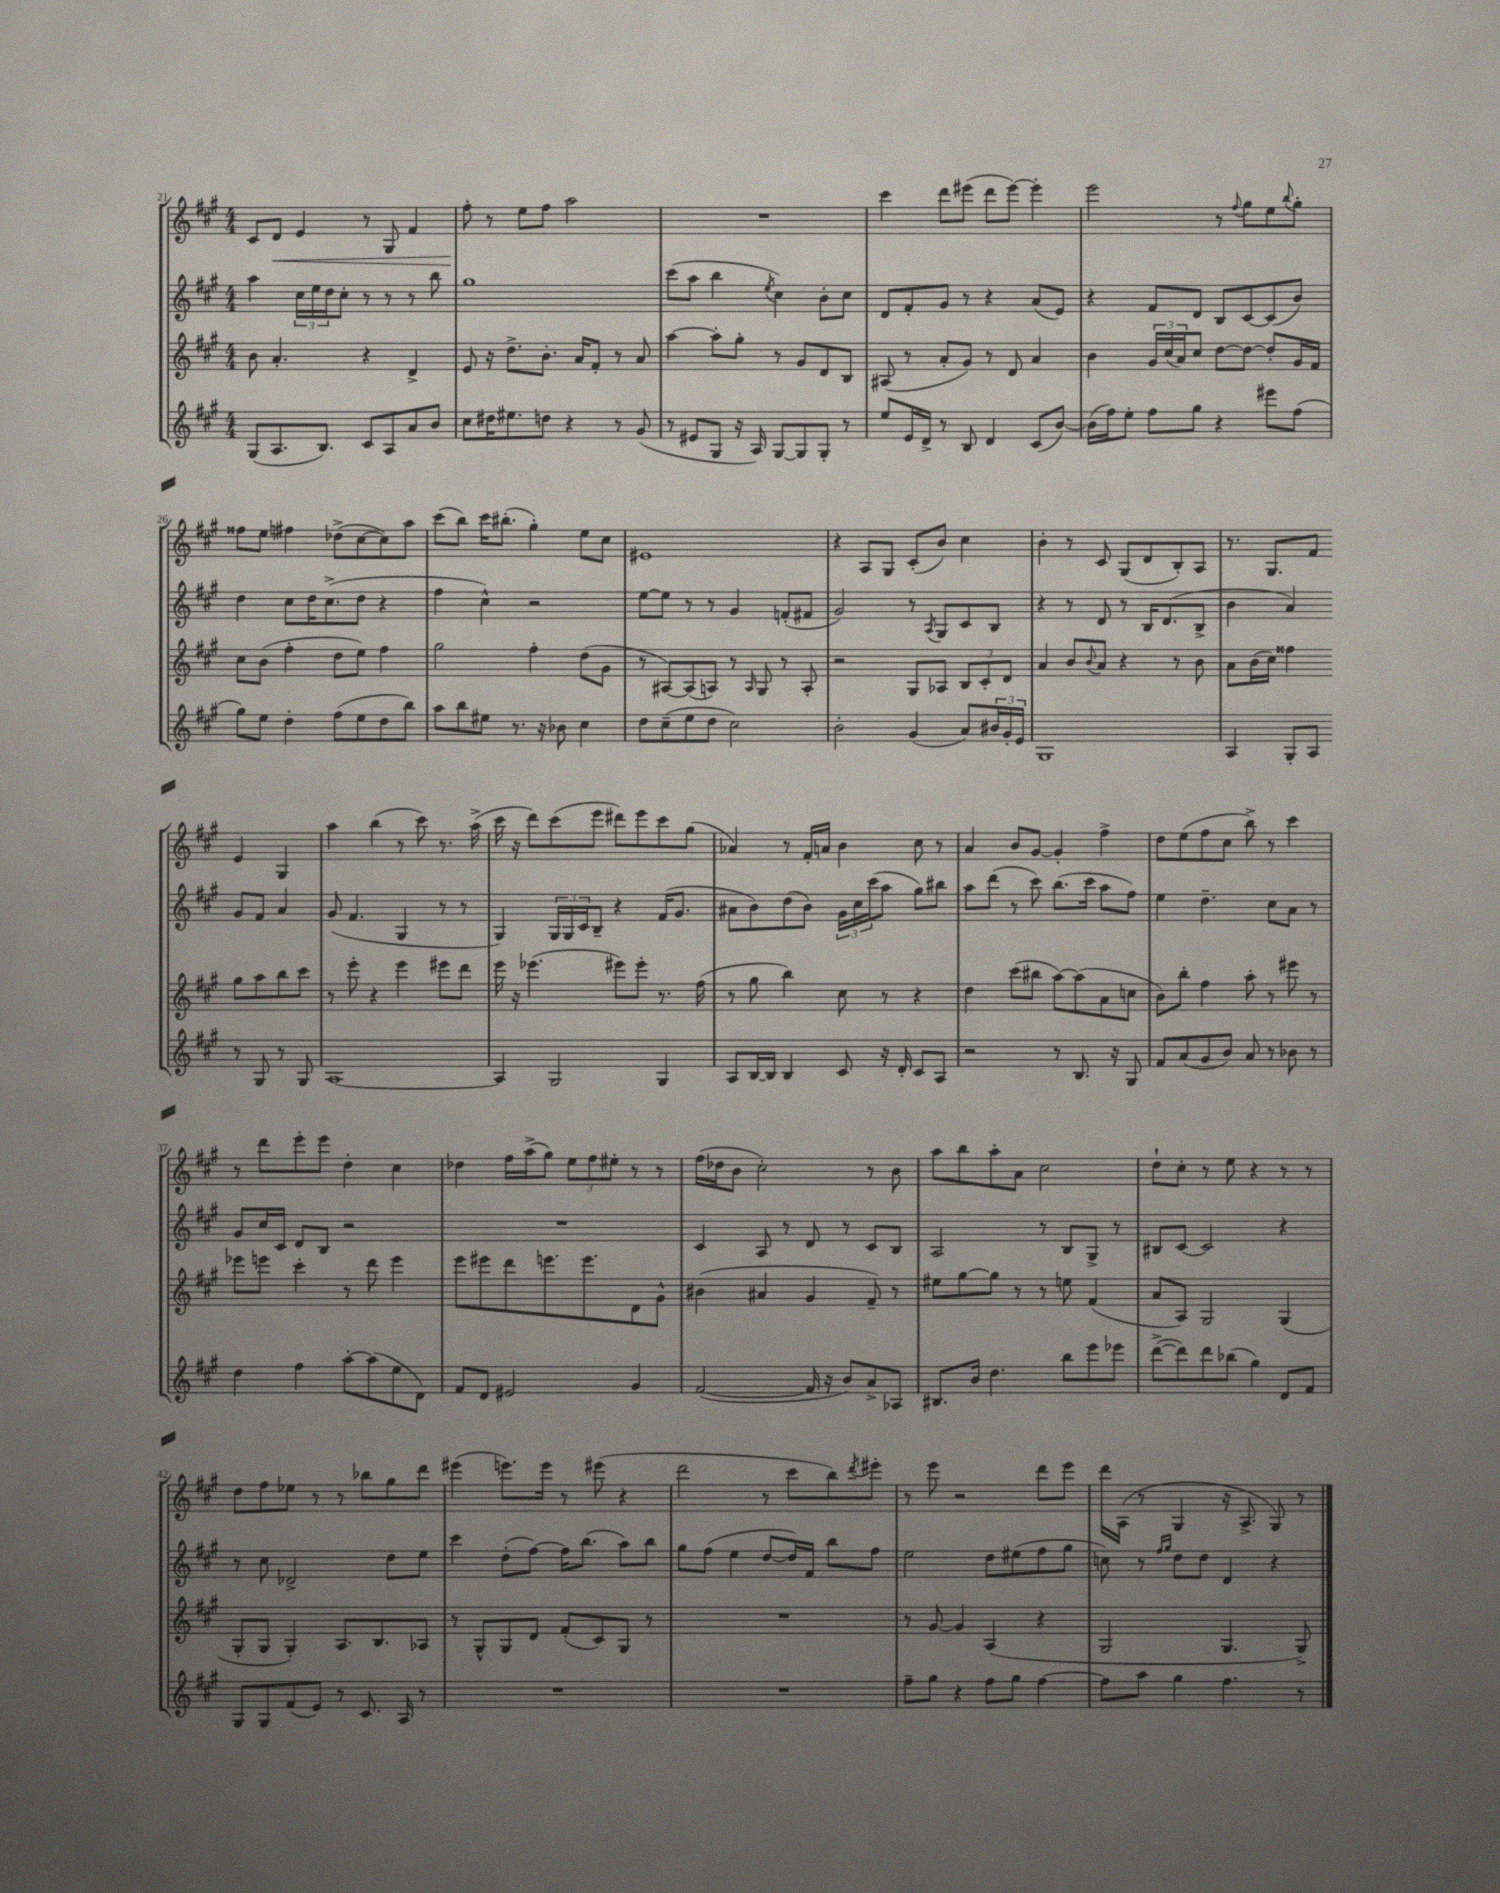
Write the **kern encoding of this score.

**kern	**kern	**kern	**kern
*staff4	*staff3	*staff2	*staff1
*clefG2	*clefG2	*clefG2	*clefG2
*k[f#c#g#]	*k[f#c#g#]	*k[f#c#g#]	*k[f#c#g#]
*M4/4	*M4/4	*M4/4	*M4/4
(8G#	8b	4aa	8c#
8.A	4.a'	.	8d
.	.	24cc#	4e
.	.	24ee	.
8.B)	.	.	.
.	.	24dd	.
.	.	8cc#'	.
8c#	4r	8r	8r
8A	.	8r	8G#
8a	4d^	8r	4f#
8b	.	8bb	.
=	=	=	=
8cc#	8e	1gg#	8ff#'
16dd#	16r	.	8r
8.ee#	8.dd^	.	.
.	.	.	8ee
8dd	8.b'	.	8ff#
4r	.	.	2aa
.	16a	.	.
.	8f#'	.	.
8r	8r	.	.
(8g#	8a	.	.
=	=	=	=
8r	[4aa	(8ccc#	1r
8e#	.	8aa	.
8G#	8aa']	4bb	.
16r	8gg#'	.	.
16A)	.	.	.
.	.	8qee	.
[8G#	8r	4cc#)	.
8G#]	8g#	.	.
8G#'	8d	8b'	.
8r	8B	8cc#	.
=	=	=	=
8ee	(8A#	8d	4ccc#
16e	8r	8f#'	.
16d^	.	.	.
8r	8a'	8g#	8ddd
8B	8g#)	8r	(8eee#
4d	8r	4r	8ddd
.	8d	.	[8eee#)
(8c#	4a	(8a	4eee#']
[8b)	.	8e)	.
=	=	=	=
(16b]	4b	4r	2eee
16ff#)	.	.	.
8ee'	.	.	.
8ff#	24g#	8f#	.
.	(24cc#	.	.
.	24a)	.	.
8gg#	8cc#	8d	.
4r	[8dd	8B	8r
.	.	.	8qqff#
.	8dd_	[8c#	8gg#
8eee#	8dd']	(8c#]	8ee
.	.	.	8qqbb
(8ff#	16g#	8b)	8gg#'
.	16f#	.	.
=	=	=	=
8gg#)	8cc#	4dd	8ff##
8ee	(8b	.	8ee
4dd'	4ff#'	8cc#	4ff#
.	.	16dd	.
.	.	(8.cc#^	.
(8ff#	8dd	.	(8dd-^
8ee	8ee)	8dd	[8cc#
8dd	4ff#	4r	8cc#])
8bb)	.	.	8aa
=	=	=	=
8aa	2gg#	4ff#	(8ccc#
8bb	.	.	8bb)
8ee#	.	4cc#^^)	16ccc#
.	.	.	(8.bb#'
8.r	.	.	.
.	4ff#'	2r	4gg#')
16r	.	.	.
8b-	.	.	.
4cc#	(8dd	.	8ee
.	8g#	.	8cc#
=	=	=	=
8dd	8r	[8ee	1e#
(8cc#~	[8A#)	8ee]	.
8ee	(8A#]	8r	.
8dd	8A)	8r	.
2cc#)	8r	4g#	.
.	16qqA	.	.
.	8G#	.	.
.	8r	(8f'	.
.	8A'	8f#	.
=	=	=	=
2b'	2r	2g#)	4r
.	.	.	8A
.	.	.	8G#
(4g#	8G#	8r	(8c#'
.	.	8qA	.
.	8A-	8G#	8b)
8a)	12B	8c#	4cc#
.	12c#'	.	.
24b#	.	8B	.
24g#'	12d	.	.
24e	.	.	.
=	=	=	=
1G#	4a	4r	4b'
.	8b	8r	8r
.	8qqb	.	.
.	8a	8d	8c#
.	4r	8r	(8G#
.	.	16B	8d
.	.	(8.d	.
.	8r	.	8B')
.	8b	8B^	8A
=	=	=	=
4A	8a	4b	8.r
.	(16b	.	.
.	16cc#)	.	8.G#
8G#'	4ff##	4a)	.
8A	.	.	8f#
8r	8gg#	8g#	4e
8G#	8aa	8f#	.
8r	8bb	4a	4G#
8G#	8ccc#	.	.
=	=	=	=
[1A	8r	(8g#	4aa
.	8eee'	4.f#	.
.	4r	.	(4bb
.	4eee	4G#	8r
.	.	.	8ccc#)
.	8eee#	8r	8.r
.	8ddd	8r	.
.	.	.	(16aa^
=	=	=	=
4A]	16eee	4G#)	16ccc#
.	16r	.	16r
.	(4.eee-	.	8ddd)
2G#	.	24G#	(8ccc#
.	.	24G#	.
.	.	24c#	.
.	.	8B~	8eee
.	8eee#)	4r	8ddd#)
.	8eee#'	.	8eee
4G#	8.r	(16f#	8ccc#
.	.	8.g#	.
.	.	.	(8gg#
.	(16ff#	.	.
=	=	=	=
8A	8r	8a#	4a-)
[16B	8gg#	8b)	.
16B]	.	.	.
4B	4bb)	(8dd	8r
.	.	8b)	16f#'
.	.	.	16a
8c#	8cc#	24g#	4b
.	.	24cc#	.
.	.	(24ccc#	.
16r	8r	8aa	.
16d'	.	.	.
8c#	4r	8gg#)	8cc#
8A	.	8bb#	8r
=	=	=	=
2r	4dd	8aa	4a
.	.	(8ddd	.
.	(8ccc#	8r	8b
.	8bb#	8ccc#)	[8g#
8r	[8aa)	(8.bb	4g#']
8.B	(8aa]	.	.
.	.	16ccc#	.
.	8a	8aa	4ff#^
16r	.	.	.
8G#	8cc	8ff#)	.
=	=	=	=
8f#	8b)	4ee	8dd
(8a	8bb'	.	(8ee
8g#	4ff#	4.dd~	8ff#
8b)	.	.	8cc#
8a	8aa'	.	8bb^)
8r	8r	8cc#	8r
8b-	8eee#	8a	4ccc#
8r	8r	8r	.
=	=	=	=
4dd	8eee-	8g#	8r
.	8eee	16cc#	8ddd
.	.	16c#	.
4ff#	4ccc#'	8d	8eee'
.	.	8B	8eee
[8aa'	8r	2r	4dd'
(8aa]	8ddd	.	.
8ee	4eee	.	4cc#
8d)	.	.	.
=	=	=	=
8f#	8eee	1r	4dd-
8d	8eee#	.	.
2e#	8ddd	.	16ff#
.	.	.	(16aa^
.	8.eee	.	8gg#)
.	.	.	12ee
.	8.eee	.	.
.	.	.	12ff#
.	.	.	12ee#'
4g#	8d	.	8r
.	8g#^^	.	8r
=	=	=	=
([2f#	(4b#	4c#	(16ff#
.	.	.	16dd-
.	.	.	8b
.	4a#	8A	2cc#')
.	.	8r	.
16f#]	4g#	8d	.
16r	.	.	.
8b)	.	8r	.
8a^	8f#~)	8c#	8r
8A-	8r	8B	8b
=	=	=	=
8.B#	8ee#	2A	8aa
.	[8gg#	.	8bb
16b	.	.	.
4.dd	8gg#]	.	8aa'
.	8r	.	8a
.	8r	8r	2cc#
8bb	8ee	8B	.
8eee	(4f#	8G#^	.
8eee-	.	8r	.
=	=	=	=
([8ddd^	8a	8B#	8dd`
8ddd])	8A)	[8c#	8cc#'
8ddd	2G#	2c#]	8r
(8bb-	.	.	8ee
4gg#)	.	.	4r
8d	(4G#	4r	8r
8f#	.	.	8r
=	=	=	=
8G#	8G#'	8r	8dd
8G#	8G#	8cc#	8ff#
(8f#	4G#')	2d-^	8ee-
8e)	.	.	8r
8r	8.A	.	8r
8.c#	.	.	8bb-
.	8.B	.	.
.	.	8dd	8gg#
16A	.	.	.
8r	8A-	8ee	8ddd
=	=	=	=
1r	8r	4ccc#	(4eee#
.	8G#^^	.	.
.	8G#	(8dd'	8.eee)
.	8d	[8ff#)	.
.	.	.	16eee
.	(8f#'	16ff#]	8r
.	.	(8.bb	.
.	8c#)	.	(8eee#
.	8G#	8aa)	4r
.	8r	8bb	.
=	=	=	=
1r	1r	8gg#	2ddd
.	.	(8ff#	.
.	.	4ee	.
.	.	[8dd	8r
.	.	16dd])	8ccc#
.	.	16f#	.
.	.	8bb	8bb)
.	.	.	8qddd
.	.	8ff#	8eee#'
=	=	=	=
8ff#~	8r	2ee	8r
8gg#	[8g#	.	8eee
4r	4g#]	.	2r
8ff#	(4A	8dd	.
8gg#	.	(8ee#	.
[4ff#	4r	8ff#	8ddd
.	.	8gg#	8eee
=	=	=	=
8ff#]	2G#	8cc)	16ddd
.	.	.	(16A
8aa	.	8r	8r
.	.	16qqff#	.
.	.	16qqgg#	.
4gg#	.	8dd	4G#
.	.	8dd	.
4.ff#	4.G#	4d	16r
.	.	.	8.A^
.	.	4r	8G#)
8r	8G#^)	.	8r
==	==	==	==
*-	*-	*-	*-
